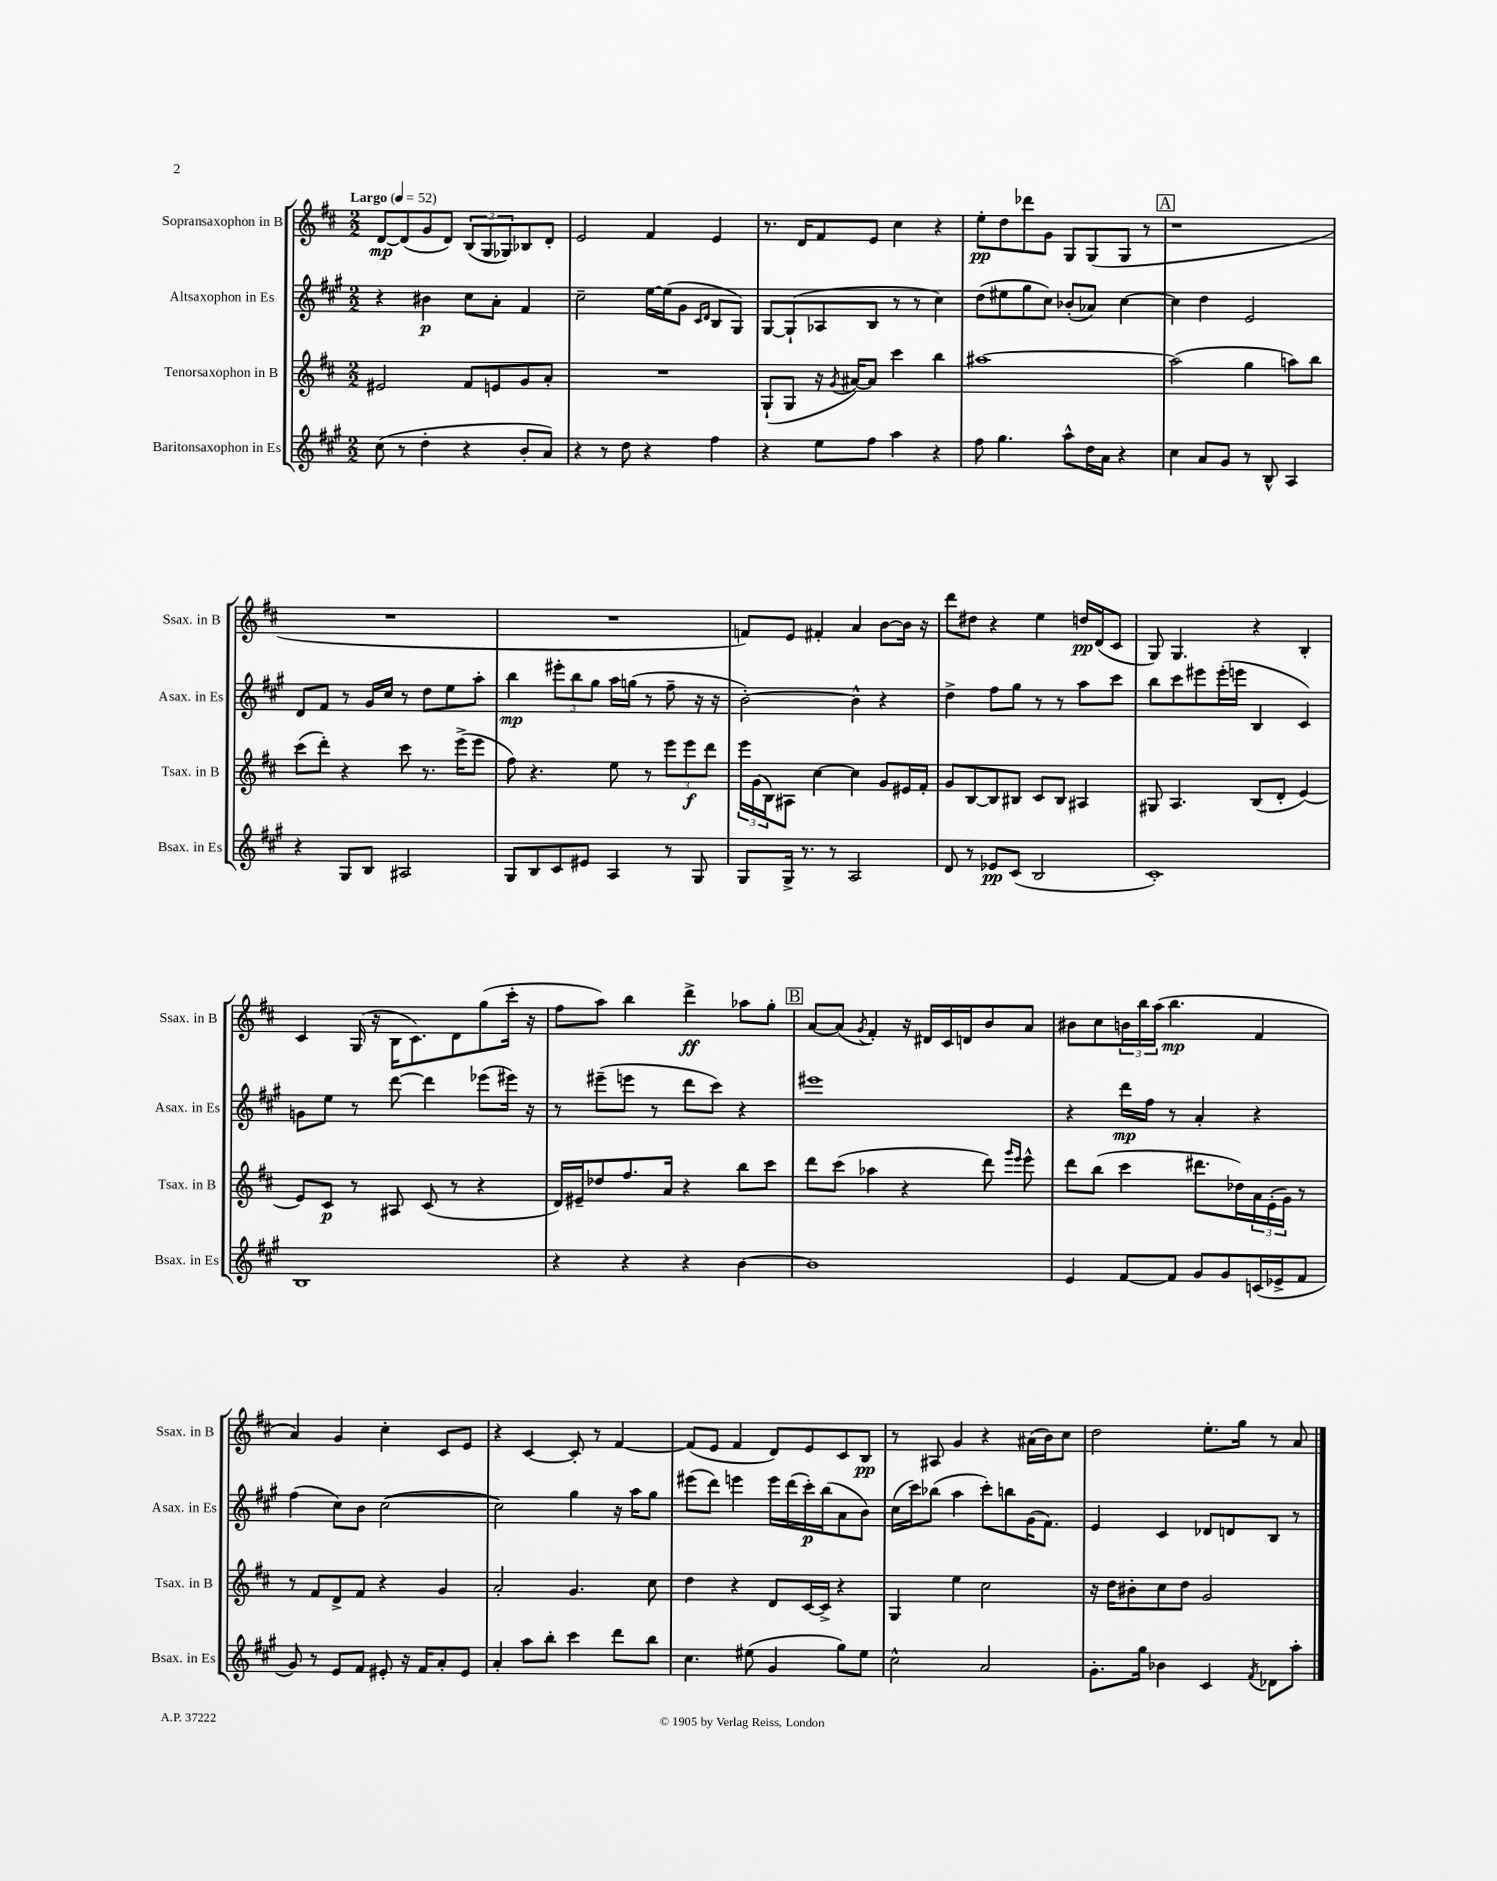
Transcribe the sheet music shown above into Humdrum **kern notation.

**kern	**kern	**kern	**kern
*staff4	*staff3	*staff2	*staff1
*clefG2	*clefG2	*clefG2	*clefG2
*k[f#c#g#]	*k[f#c#]	*k[f#c#g#]	*k[f#c#]
*M2/2	*M2/2	*M2/2	*M2/2
*MM52	*MM52	*MM52	*MM52
(8cc#	2e#	4r	[8d
8r	.	.	(8d]
4dd'	.	4b#	8g
.	.	.	8d)
4r	8f#	8cc#	(12B
.	.	.	12G
.	8e	8a'	.
.	.	.	12G-)
8b'	8g	4f#	8B-
8a)	8a'	.	8d'
=	=	=	=
4r	1r	2cc#~	2e
8r	.	.	.
8dd	.	.	.
4r	.	[16ee	4f#
.	.	(16ee]	.
.	.	8g#	.
.	.	16qqc#	.
.	.	16qqd	.
4ff#	.	8B	4e
.	.	8G#)	.
=	=	=	=
4r	(8G`	[8G#	8.r
.	8G	(8G#`]	.
.	.	.	16d
8ee	16r	8A-	8f#
.	8qg	.	.
.	[16a#)	.	.
8ff#	8a#]	8B	8e
4aa	4ccc#	8r	4cc#
.	.	8r	.
4r	4bb	4cc#)	4r
=	=	=	=
8ff#	[1aa#	(8dd	8ee'
4.gg#	.	8ee#	8dd
.	.	8gg#	8ddd-
.	.	8cc#)	8g
8aa^^	.	(8b-'	8G
16dd	.	8a-)	(8G
16a	.	.	.
4r	.	[4cc#	8G
.	.	.	8r
=	=	=	=
4cc#	(2aa#]	4cc#]	1r
8a	.	4dd	.
8g#	.	.	.
8r	4gg	2e	.
8B^^	.	.	.
4A	8aa)	.	.
.	8bb	.	.
=	=	=	=
4r	(8ccc#	8d	1r
.	8ddd')	8f#	.
8G#	4r	8r	.
8B	.	16g#	.
.	.	16cc#	.
2A#	8ccc#	8r	.
.	8.r	8dd	.
.	.	8ee	.
.	(16eee^	.	.
.	8eee	8aa'	.
=	=	=	=
8G#	8ff#)	4bb	1r
8B	4.r	.	.
8c#	.	12eee#'	.
.	.	12bb	.
8e#	.	.	.
.	.	12gg#	.
4A	8ee	16aa	.
.	.	(16gg	.
.	8r	8r	.
8r	12eee	8ff#~	.
.	12eee	.	.
8G#	.	16r	.
.	12ddd	.	.
.	.	16r	.
=	=	=	=
8G#	24eee	[2b')	8f)
.	(24g	.	.
.	24B)	.	.
16G#^	8A#	.	8e
8.r	.	.	.
.	[4cc#	.	4f#'
8r	.	.	.
2A	4cc#]	4b^^]	4a
.	8g	4r	[8b
.	16e#	.	16b]
.	16f#'	.	16r
=	=	=	=
8d	8g	4dd^	8ddd
8r	[8B	.	8dd#
8e-	8B]	8ff#	4r
(8c#	8B#	8gg#	.
2B	8c#	8r	4ee
.	8B#	8r	.
.	4A#	8aa	16dd
.	.	.	(16d
.	.	8ccc#	8c#
=	=	=	=
1c#')	8G#	8bb	8G)
.	4.A	8ccc#	4.G
.	.	8eee#	.
.	.	(16eee#'	.
.	.	16eee	.
.	(8B	4B	4r
.	8d'	.	.
.	[4e)	4c#)	4B'
=	=	=	=
1B	8e]	8g	4c#
.	8c#	8ee	.
.	8r	8r	(16G
.	.	.	16r
.	8A#	[8ddd	16B
.	.	.	8.c#)
.	(8c#	4ddd]	.
.	8r	.	8d
.	4r	(8eee-	(8gg
.	.	16eee#)	16ccc#'
.	.	16r	16r
=	=	=	=
4r	16d)	8r	8ff#
.	16e#~	.	.
.	8dd-	(8eee#~	8aa)
4r	8.ff#	8eee	4bb
.	.	8r	.
.	16a	.	.
4r	4r	8ddd	4ddd^
.	.	8ccc#)	.
[4b	8bb	4r	8aa-
.	8ccc#	.	8gg'
=	=	=	=
1b]	8ddd	1eee#	[8a
.	(8ccc#	.	(8a]
.	.	.	8qg
.	4aa-	.	4f#')
.	4r	.	16r
.	.	.	16d#
.	.	.	16c#
.	.	.	16d
.	8ddd)	.	8b
.	16qqggg	.	.
.	16qqeee	.	.
.	8eee^^	.	8a
=	=	=	=
4e	8ddd	4r	8b#
.	(8bb	.	8cc#
[8f#	4ccc#	16ddd	24b
.	.	.	24bb
.	.	16ff#	.
.	.	.	(24aa
8f#]	.	8r	4.bb
8g#	8.ddd#	4a'	.
8g#	.	.	.
.	16dd-)	.	.
(16c	24a	4r	4f#
.	(24e'	.	.
16e-^	.	.	.
.	24g)	.	.
8f#	8r	.	.
=	=	=	=
8g#)	8r	(4ff#	4a)
8r	8f#	.	.
8e	8d^	8cc#)	4g
8f#	8f#	8b	.
8e#'	4r	([2cc#	4cc#'
16r	.	.	.
16f#	.	.	.
8a'	4g	.	8c#
8e#	.	.	8e
=	=	=	=
4a'	2a'	2cc#])	4r
8aa	.	.	[4c#
8bb'	.	.	.
4ccc#	4.g	4gg#	8c#']
.	.	.	8r
8ddd	.	16r	[4f#
.	.	16aa	.
8bb	8cc#	8gg#	.
=	=	=	=
4.cc#	4dd	(8eee#	(8f#]
.	.	8ddd)	8e
.	4r	4eee	4f#
(8ee#	.	.	.
4g#	8d	16eee	8d)
.	.	(16ddd	.
.	[16c#	16ccc#')	8e
.	16c#^]	(16bb	.
8gg#)	4r	8a	8c#
8ee#	.	8b)	8B
=	=	=	=
2cc#^^	4G	(16cc#	8r
.	.	16ccc#)	.
.	.	(8bb-	8A#
.	4ee	4aa	4g
2a	2cc#	8ccc#')	4r
.	.	8bb	.
.	.	(16g#	(16a#
.	.	8.f#)	16b)
.	.	.	8cc#
=	=	=	=
8.g#'	16r	4e	2dd
.	16dd	.	.
.	8b#'	.	.
16gg#	.	.	.
4b-	8cc#	4c#	.
.	8dd	.	.
4c#	2g	8d-	8.ee'
.	.	8d	.
.	.	.	16gg
8qf#	.	.	.
8d-	.	8B	8r
8aa'	.	8r	8a
==	==	==	==
*-	*-	*-	*-
